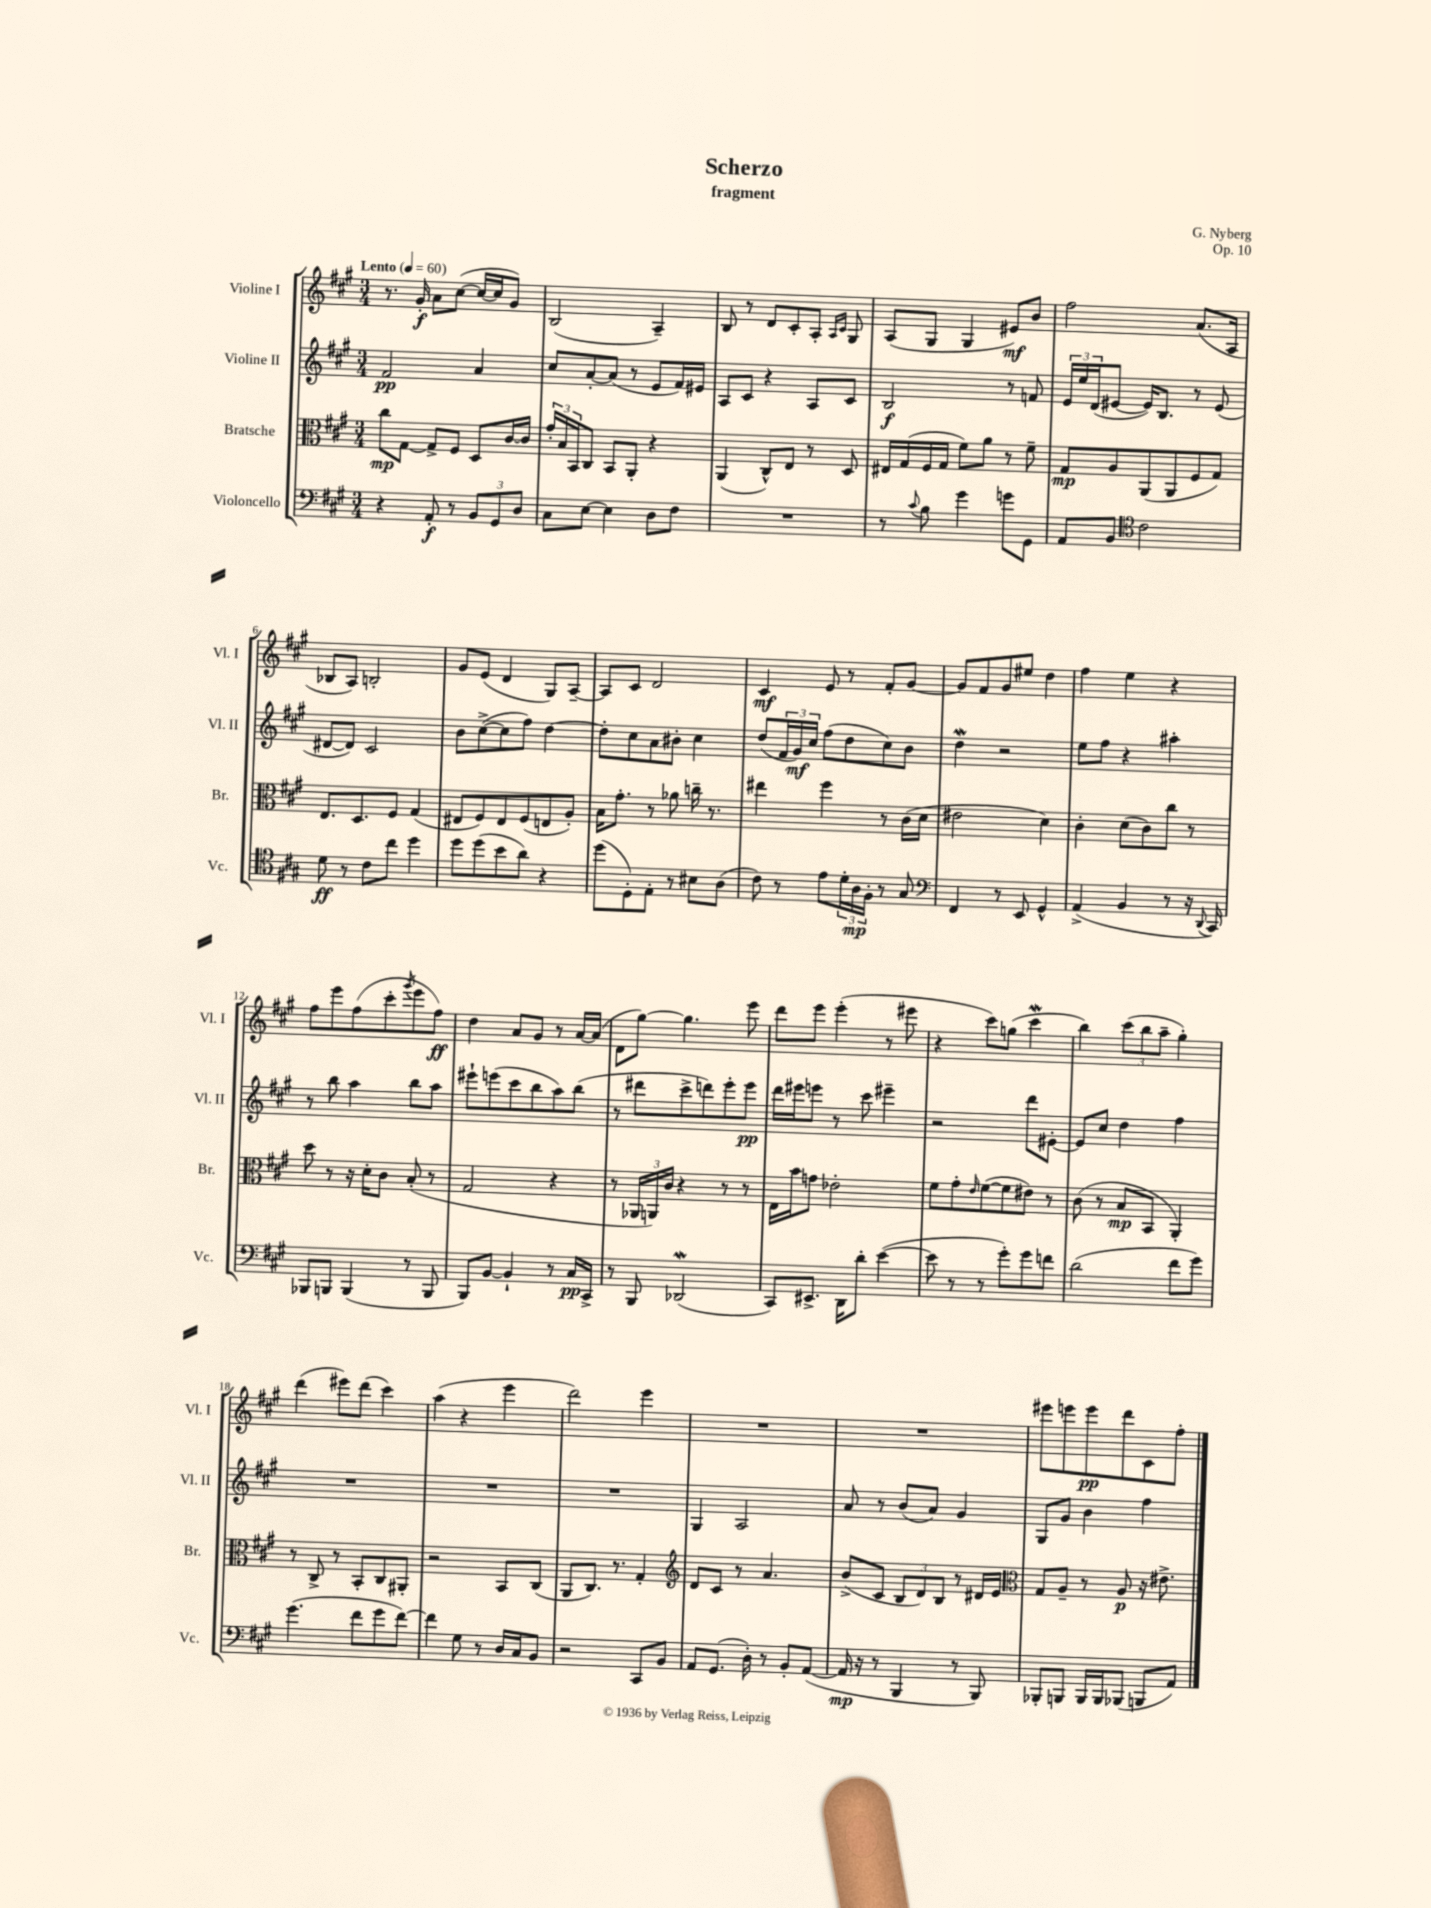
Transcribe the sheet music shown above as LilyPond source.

\header { title = "Scherzo" composer = "G. Nyberg" subtitle = "fragment" opus = "Op. 10" }
<<
\new StaffGroup <<
\new Staff = "s0" \with { instrumentName = "Violine I" shortInstrumentName = "Vl. I" } {
    \clef treble \key a \major \numericTimeSignature \time 3/4 \tempo "Lento" 4 = 60
    r8. gis'16-.\f a'8 cis''8~( cis''16~ cis''16 gis'8) |
    b2( a4--) |
    b8 r8 d'8 cis'8-. a8-. \grace { a16 cis'16 } gis8 |
    a8( gis8 gis4 eis'8\mf) b'8 |
    fis''2 a'8.( a16 |
    bes8 a8) b2-. |
    gis'8 e'8( d'4 gis8) a8~-- |
    a8 cis'8 d'2 |
    cis'4\mf e'8 r8 fis'8-. gis'8~ |
    gis'8 fis'8 gis'8 eis''8 d''4 |
    fis''4 e''4 r4 |
    fis''8 e'''8 fis''8( cis'''8-. \acciaccatura { gis'''8 } e'''8 fis''8\ff) |
    d''4 a'8 gis'8 r8 a'16~ a'16( |
    d'8 gis''8~) gis''4. e'''8 |
    d'''8 e'''8 e'''4-.( r8 eis'''8 |
    r4 cis'''8) g''8( cis'''4\mordent |
    b''4) \tuplet 3/2 { cis'''8( b''8 a''8-- } gis''4-.) |
    d'''4( eis'''8) d'''8( cis'''4) |
    a''4( r4 e'''4 |
    d'''2) e'''4 |
    R2. |
    R2. |
    eis'''8 e'''8 e'''8\pp d'''8 cis'8 fis''8-. \bar "|." |
}
\new Staff = "s1" \with { instrumentName = "Violine II" shortInstrumentName = "Vl. II" } {
    \clef treble \key a \major \numericTimeSignature \time 3/4
    fis'2\pp a'4 |
    cis''8 a'8~-. a'8( r8 e'8 fis'16) eis'16 |
    a8 cis'8 r4 a8 cis'8 |
    b2\f r8 f'8 |
    \tuplet 3/2 { e'16 e''16 d'16( } eis'8~ eis'16) b8. r8 eis'8( |
    dis'8~ dis'8) cis'2 |
    b'8 cis''8~->( cis''8 fis''8) d''4~ |
    d''8-. cis''8 a'8 bis'8-. cis''4 |
    d''8( \tuplet 3/2 { fis'16 gis'16\mf) cis''16 } fis''8( d''8 cis''8) b'8 |
    d''4\mordent r2 |
    e''8 fis''8 r4 ais''4-. |
    r8 b''8 a''4 b''8 a''8 |
    eis'''8-! e'''8( cis'''8 b''8 a''8) b''8( |
    r8 dis'''8 cis'''8-> d'''8) e'''8-. e'''8\pp |
    d'''16 eis'''16 e'''8 r8 cis'''8 eis'''4-- |
    r2 d'''8 eis'8~-. |
    eis'8 cis''8 d''4 fis''4 |
    R2. |
    R2. |
    R2. |
    gis4 a2 |
    a'8 r8 b'8( a'8) gis'4 |
    gis8 gis'8 b'4 fis''4 \bar "|." |
}
\new Staff = "s2" \with { instrumentName = "Bratsche" shortInstrumentName = "Br." } {
    \clef alto \key a \major \numericTimeSignature \time 3/4
    cis''8\mp gis8~ gis8-> fis8 d8 cis'16~ cis'16 |
    \tuplet 3/2 { gis'16-. b16 b,16 } cis8 b,8 a,8-. r4 |
    a,4( cis8-^) e8 r8 d8 |
    eis16 gis16( fis16 gis16 fis'8) a'8 r8 fis'8-- |
    gis8\mp a8 a,8( a,8 fis8 gis8) |
    e8. d8. fis8 gis4( |
    eis8 fis8) eis8 fis8( e8 a8-.) |
    b16 gis'8.-. r8 aes'8 c''16-- r8. |
    eis''4 fis''4 r8 cis'16( d'16 |
    eis'2 d'4) |
    cis'4-. d'8( cis'8) cis''8 r8 |
    d''8 r8 r16 d'16-. cis'8 b8-.( r8 |
    gis2 r4 |
    r8 \tuplet 3/2 { aes,16 a,16) cis'16 } r4 r8 r8 |
    e16 b'16 g'8 ees'2-. |
    fis'8 gis'8-. \grace { e'16 } fis'8~( fis'8 eis'8) r8 |
    cis'8( r8 b8\mp b,8 a,4-.) |
    r8 cis8-> r8 b,8-. cis8 ais,8-. |
    r2 b,8 cis8( |
    a,8 cis8.) r8. gis4-. |
    \clef treble d'8 cis'8 r8 a'4. |
    b'8->( cis'8 \tuplet 3/2 { b8 d'8) b8 } r8 dis'16 e'16 |
    \clef alto gis8 a8-- r8 a8\p r16 eis'8.-> \bar "|." |
}
\new Staff = "s3" \with { instrumentName = "Violoncello" shortInstrumentName = "Vc." } {
    \clef bass \key a \major \numericTimeSignature \time 3/4
    r4 a,8-.\f r8 \tuplet 3/2 { b,8 gis,8 d8 } |
    cis8 e8~ e4 d8 fis8 |
    R2. |
    r8 \appoggiatura { cis'8 } b8 gis'4 g'8 gis,8 |
    a,8 b,8 \clef tenor cis'2 |
    d'8\ff r8 cis'8 cis''8 d''4 |
    d''8 d''8( b'8 a'8) r4 |
    d''8( d8-.) e8-. r8 bis8 a8( |
    cis'8) r8 e'8 \tuplet 3/2 { d'16-. a16\mp fis16-. } r8 gis8 |
    \clef bass fis,4 r8 e,8 gis,4-^ |
    a,4->( b,4 r8 r16 \appoggiatura { d,8 } cis,16) |
    bes,,8 b,,8 b,,4( r8 b,,8 |
    b,,8) b,8~ b,4-! r8 cis16\pp cis,16-> |
    r8 b,,8 des,2\mordent( |
    cis,8) eis,8.-> d,16 d'8-. e'4~( |
    e'8 r8 r8 gis'8-.) gis'8 f'8 |
    d'2( fis'8 gis'8) |
    gis'4.( fis'8 gis'8 fis'8~) |
    fis'4 gis8 r8 d16 cis16 b,8 |
    r2 cis,8 b,8 |
    a,8 gis,8.( d16-.) r8 b,8-. a,8~( |
    a,16\mp r16 r8 b,,4 r8 b,,8) |
    bes,,8-. b,,8 b,,16 b,,16 bes,,8( b,,8 a,8) \bar "|." |
}
>>
>>
